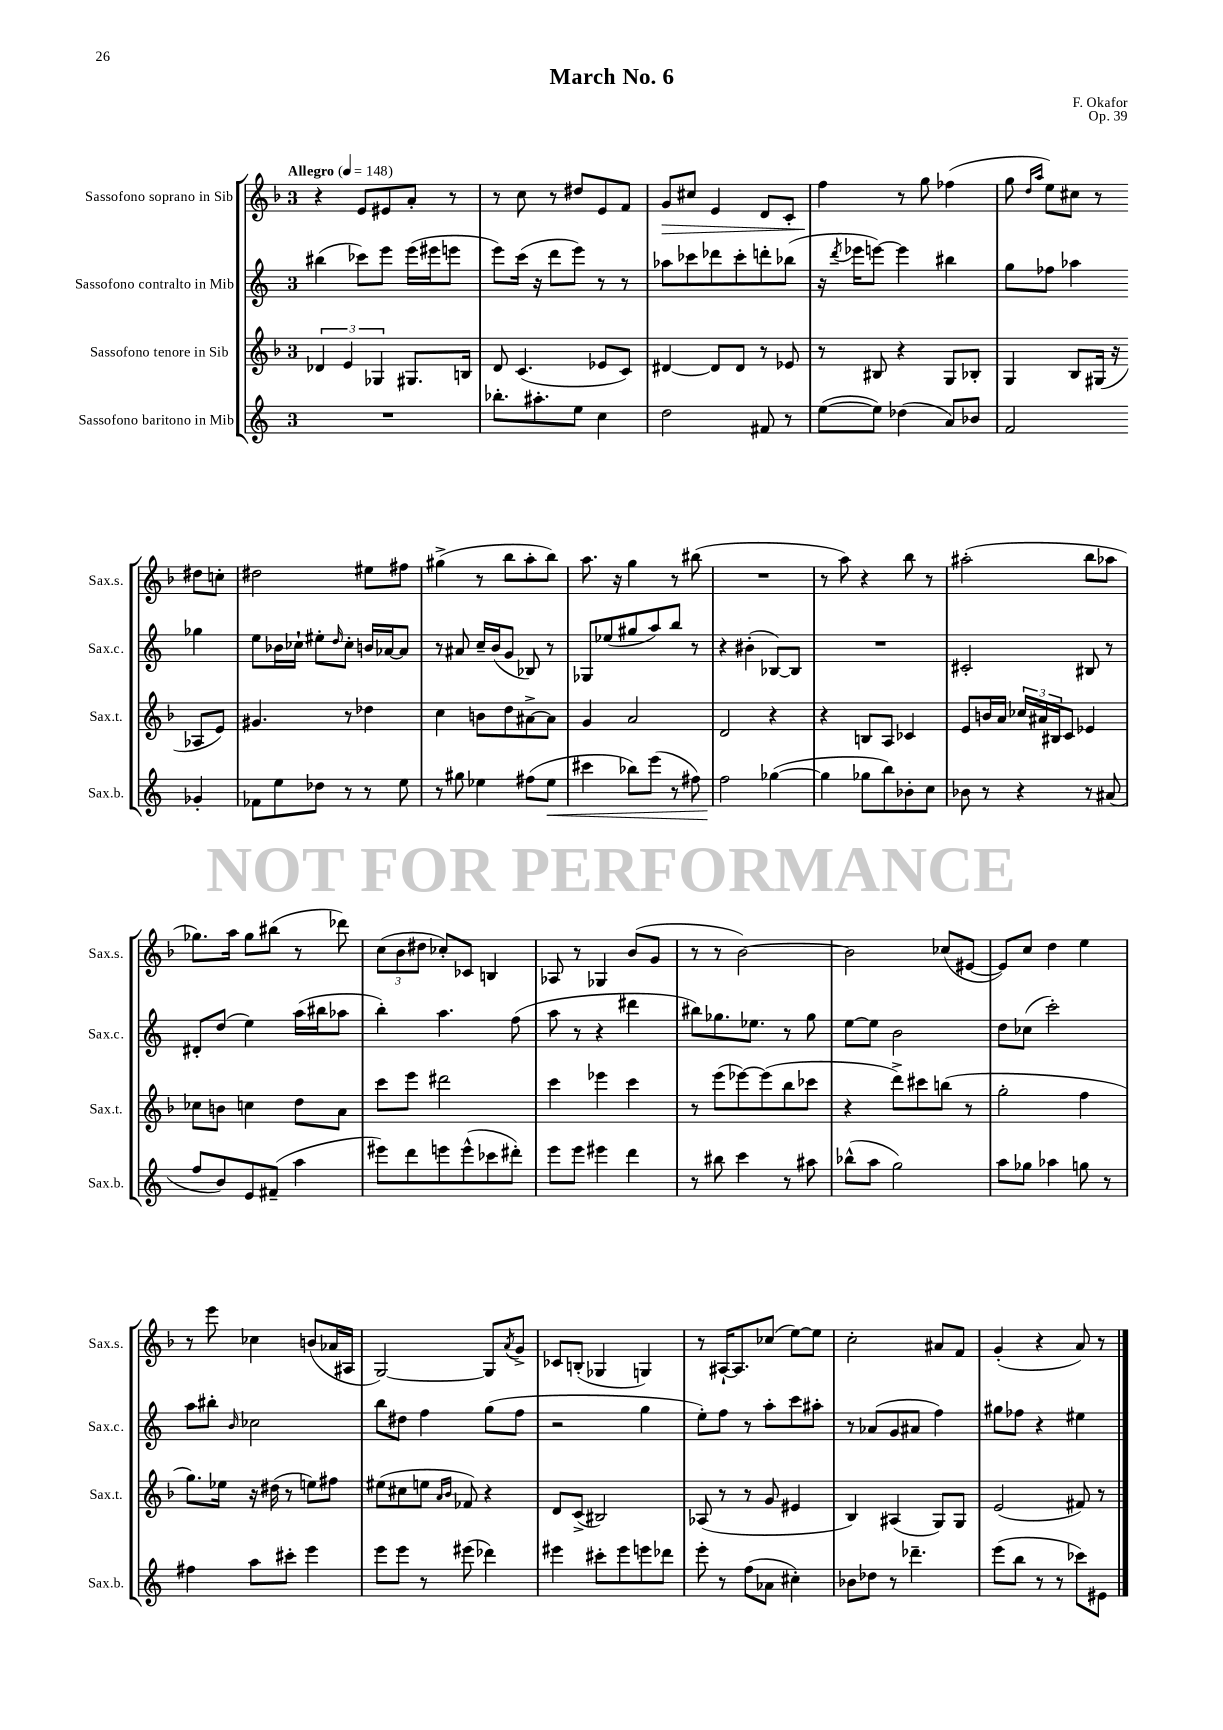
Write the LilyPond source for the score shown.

\header { title = "March No. 6" composer = "F. Okafor" opus = "Op. 39" }
<<
\new StaffGroup <<
\new Staff = "s0" \with { instrumentName = "Sassofono soprano in Sib" shortInstrumentName = "Sax.s." } {
    \clef treble \key f \major \once \override Staff.TimeSignature.style = #'single-digit \time 3/4 \tempo "Allegro" 4 = 148
    r4 e'8 eis'8 a'8-. r8 |
    r8 c''8 r8 dis''8 e'8 f'8 |
    g'8\> cis''8 e'4 d'8 c'8-. |
    f''4\! r8 g''8 fes''4( |
    g''8 \grace { d''16 a''16 } e''8) cis''8 r8 dis''8 c''8-. |
    dis''2 eis''8 fis''8 |
    gis''4->( r8 bes''8 a''8-. bes''8) |
    a''8. r16 g''4 r8 bis''8( |
    R2. |
    r8 a''8) r4 bes''8 r8 |
    ais''2-.( bes''8 aes''8 |
    ges''8.) a''16 ges''8 bis''8( r8 des'''8) |
    \tuplet 3/2 { c''8( bes'8 dis''8 } ces''8-.) ces'8 b4 |
    aes8 r8 ges4 bes'8( g'8 |
    r8 r8 bes'2~) |
    bes'2 ces''8( eis'8~ |
    eis'8) c''8 d''4 e''4 |
    r8 e'''8 ces''4 b'8( aes'16 ais16 |
    g2~) g8 \acciaccatura { a'8 } g'8-> |
    ces'8 b8-.( ges4 g4) |
    r8 ais16~-! ais8. ces''8( e''8~) e''8 |
    c''2-. ais'8 f'8 |
    g'4-.( r4 a'8) r8 \bar "|." |
}
\new Staff = "s1" \with { instrumentName = "Sassofono contralto in Mib" shortInstrumentName = "Sax.c." } {
    \clef treble \key c \major \once \override Staff.TimeSignature.style = #'single-digit \time 3/4
    bis''4( ces'''8) e'''8 e'''16( eis'''16 e'''8 |
    e'''8) c'''16( r16 d'''8 e'''8) r8 r8 |
    aes''8 ces'''8 des'''8 ces'''8-. d'''8-. bes''8( |
    r16 \acciaccatura { d'''8 } ees'''16 e'''8~) e'''4 bis''4 |
    g''8 fes''8 aes''4 ges''4 |
    e''8 bes'16 ces''16-! eis''8-. \grace { d''16 } ces''8-. b'16 aes'16~ aes'8 |
    r8 ais'8 c''16-- b'16( g'8 bes8) r8 |
    ges8 ees''8( gis''8 a''8) b''8 r8 |
    r4 bis'4-.( bes8~) bes8 |
    R2. |
    cis'2-. bis8 r8 |
    dis'8-. d''8( e''4) a''16( bis''16 aes''8 |
    b''4-.) a''4. f''8( |
    a''8 r8 r4 dis'''4 |
    bis''8) ges''8. ees''8. r8 ges''8 |
    e''8~ e''8 b'2 |
    d''8 ces''8( c'''2-.) |
    a''8 bis''8-. \grace { b'16 } ces''2 |
    b''8 dis''8 f''4 g''8( f''8 |
    r2 g''4 |
    e''8-.) f''8 r8 a''8-. c'''8 ais''8-. |
    r8 aes'8( g'8 ais'8 f''4) |
    gis''8 fes''8 r4 eis''4 \bar "|." |
}
\new Staff = "s2" \with { instrumentName = "Sassofono tenore in Sib" shortInstrumentName = "Sax.t." } {
    \clef treble \key f \major \once \override Staff.TimeSignature.style = #'single-digit \time 3/4
    \tuplet 3/2 { des'4 e'4 ges4 } gis8. b16 |
    d'8 c'4.( ees'8 c'8) |
    dis'4~ dis'8 dis'8 r8 ees'8 |
    r8 bis8 r4 g8 bes8-. |
    g4 bes8 gis16( r16 aes8 e'8) |
    gis'4. r8 des''4 |
    c''4 b'8 d''8 ais'8~-> ais'8 |
    g'4 a'2 |
    d'2 r4 |
    r4 b8 a8 ces'4 |
    e'8 b'16 a'16 \tuplet 3/2 { ces''16 ais'16 bis16 } c'8 ees'4 |
    ces''8 b'8 c''4 d''8 a'8 |
    c'''8 e'''8 dis'''2 |
    c'''4 ees'''4 c'''4 |
    r8 e'''8( ees'''8~) ees'''8( bes''8 ces'''8 |
    r4 d'''8->) cis'''8 b''8( r8 |
    g''2-. f''4 |
    g''8.) ees''16 r16 dis''16( r8 e''8) fis''8 |
    eis''8( cis''8 e''8 \grace { a'16 bes'16 } fes'8) r4 |
    d'8 c'8->( bis2) |
    aes8( r8 r8 g'8 eis'4 |
    bes4) ais4( g8) g8 |
    e'2( fis'8) r8 \bar "|." |
}
\new Staff = "s3" \with { instrumentName = "Sassofono baritono in Mib" shortInstrumentName = "Sax.b." } {
    \clef treble \key c \major \once \override Staff.TimeSignature.style = #'single-digit \time 3/4
    R2. |
    bes''8.-. ais''8.-. e''8 c''4 |
    d''2 fis'8 r8 |
    e''8~( e''8) des''4( a'8) bes'8 |
    f'2 ges'4-. |
    fes'8 e''8 des''8 r8 r8 e''8 |
    r8 gis''8 ees''4 fis''8( ees''8\< |
    cis'''4 bes''8) e'''8( r8 fis''8) |
    f''2\! ges''4~( |
    ges''4 ges''8 b''8) bes'8-. c''8 |
    bes'8 r8 r4 r8 ais'8( |
    f''8 b'8) e'8 fis'8--( a''4 |
    eis'''8) d'''8 e'''8 e'''8-^( ces'''8 dis'''8-.) |
    e'''8 e'''8 eis'''4 d'''4 |
    r8 bis''8 c'''4 r8 ais''8 |
    bes''8-^( a''8 g''2) |
    a''8 ges''8 aes''4 g''8 r8 |
    fis''4 a''8 cis'''8-. e'''4 |
    e'''8 e'''8 r8 eis'''8( des'''4) |
    eis'''4 cis'''8-. eis'''8 e'''8 des'''8 |
    e'''8-. r8 f''8( aes'8 cis''4-.) |
    bes'8 des''8 r8 des'''4.-- |
    e'''8( b''8 r8 r8 ces'''8) eis'8 \bar "|." |
}
>>
>>
\layout { \context { \Score \remove "Bar_number_engraver" } }
